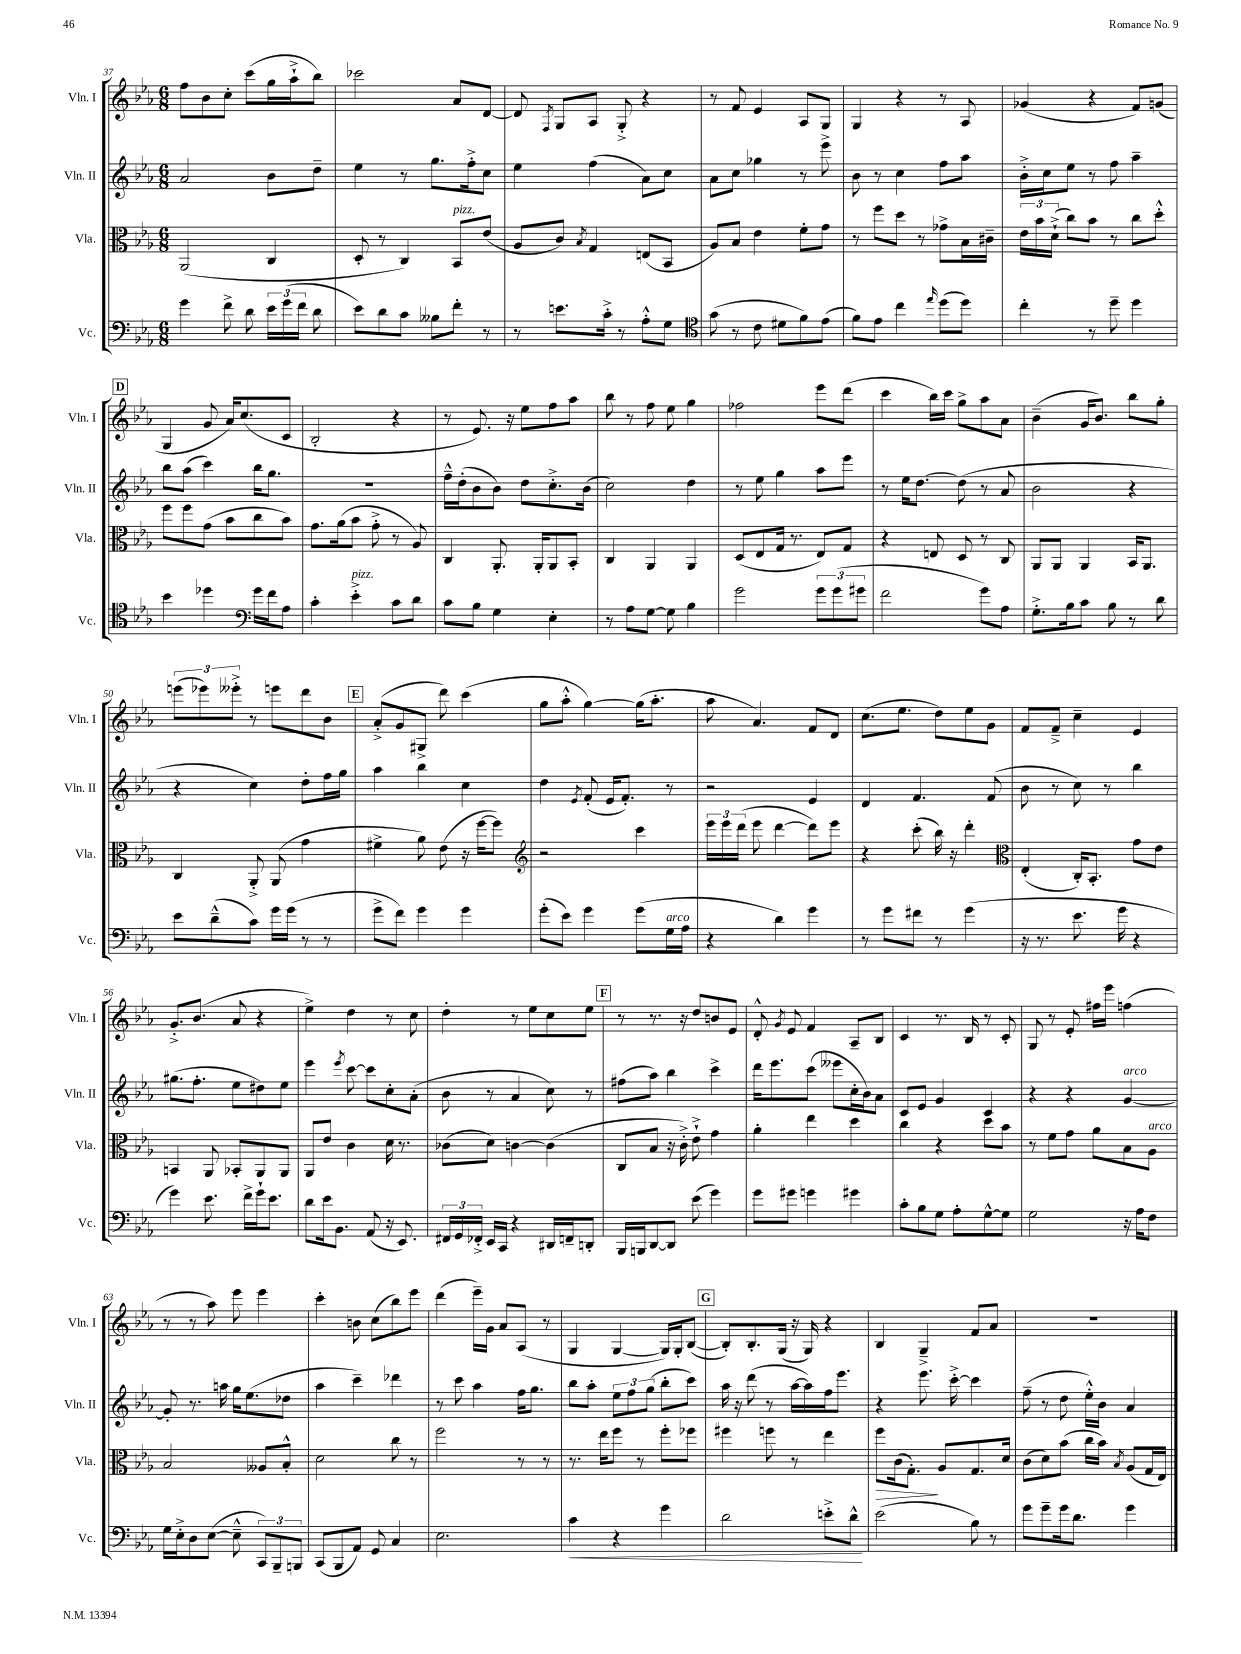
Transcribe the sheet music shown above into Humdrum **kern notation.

**kern	**dynam	**kern	**dynam	**kern	**kern
*part4	*part4	*part3	*part3	*part2	*part1
*staff4	*staff4	*staff3	*staff3	*staff2	*staff1
*I"Vc.	*	*I"Vla.	*	*I"Vln. II	*I"Vln. I
*I'Vc.	*	*I'Vla.	*	*I'Vln. II	*I'Vln. I
*clefF4	*	*clefC3	*	*clefG2	*clefG2
*k[b-e-a-]	*	*k[b-e-a-]	*	*k[b-e-a-]	*k[b-e-a-]
*M6/8	*	*M6/8	*	*M6/8	*M6/8
=37	=37	=37	=37	=37	=37
4g\	.	(2AA-/	.	2a-/	8ff\L
.	.	.	.	.	8b-\
8f^\	.	.	.	.	8cc'\J
8d\	.	.	.	.	(8ccc\L
24e-\LL	.	4C/	.	8b-\L	16gg\L
(24g\	.	.	.	.	.
.	.	.	.	.	16aa-`^\J
24f\JJ	.	.	.	.	.
8d\	.	.	.	8dd~\J	8bb-\J)
=38	=38	=38	=38	=38	=38
8e-\L)	.	8D'/	.	4ee-\	2ccc-X\
8d\	.	8r	.	.	.
8c\J	.	4C/)	.	8r	.
8B--X\L	.	.	.	8.gg\L	.
!	!	!LO:TX:a:i:t=pizz.	!	!	!
8f'\J	.	8BB-/L	.	.	8a-/L
.	.	.	.	16ff'^\k	.
8r	.	(8e-/J	.	8cc\J	[8d/J
=39	=39	=39	=39	=39	=39
8r	.	8A-/L	.	4ee-\	8d/]
.	.	.	.	.	8qF/
8.en\L	.	8c/J)	.	.	8G/L
.	.	8qB-/	.	.	.
.	.	4G/	.	(4ff\	8A-/J
16c'^\Jk	.	.	.	.	.
8r	.	.	.	.	8G'^/
8A-'^^\L	.	(8En/L	.	8a-\L)	4r
8G\J	.	8BB-/J	.	8cc\J	.
=40	=40	=40	=40	=40	=40
*clefC4	*	*	*	*	*
(8g\	.	8A-/L)	.	8a-\L	8r
8r	.	8B-/J	.	8cc\J	8f/
8c\	.	4e-\	.	4gg-X\	4e-/
8d#X\L	.	.	.	.	.
8f\)	.	8f'\L	.	8r	8A-/L
(8e-\J	.	8g\J	.	8eee-^\	8G/J
=41	=41	=41	=41	=41	=41
8f\L)	.	8r	.	8b-\	4G/
8e-\J	.	8ff\L	.	8r	.
4cc\	.	8dd\J	.	4cc\	4r
.	.	8r	.	.	.
16qqee-/	.	.	.	.	.
(8dd\L	.	8g-X^\L	.	8ff\L	8r
8dd\J)	.	16B-\L	.	8aa-\J	8A-/
.	.	16c#X~\JJ	.	.	.
=42	=42	=42	=42	=42	=42
4cc'\	.	24e-\LL	.	16b-'^\LL	(4g-X/
.	.	24b-\	.	.	.
.	.	.	.	16cc\J	.
.	.	(24d`^\JJ	.	.	.
.	.	8cc\L)	.	8ee-\J	.
8r	.	8b-\J	.	8r	4r
8dd~\	.	8r	.	8ff\	.
4dd\	.	8cc\L	.	4aa-~\	8f/L)
.	.	8dd'^^\J	.	.	(8gn/J
!!LO:LB:g=z
!!LO:REH:place=s1:t=D
=43	=43	=43	=43	=43	=43
4b-\	.	8ff\L	.	8bb-\L	4G/
.	.	8ff\	.	(8aa-\J	.
4dd-X\	.	(8g\J	.	4ccc\)	8g/
.	.	8b-\L	.	.	16a-/KL)
.	.	.	.	.	(8.cc/
*clefF4	*	*	*	*	*
16g\LL	.	8cc\	.	16bb-\KL	.
16f\J	.	.	.	8.gg\J	.
8A-\J	.	8b-\J)	.	.	8c/J
=44	=44	=44	=44	=44	=44
4c'\	.	8.g\L	.	2.r	2B-'/
.	.	(16a-\k	.	.	.
!LO:TX:a:i:t=pizz.	!	!	!	!	!
4e-'^\	.	8b-\J	.	.	.
.	.	8g'^\	.	.	.
8c\L	.	8r	.	.	4r
8d\J	.	8A-/)	.	.	.
=45	=45	=45	=45	=45	=45
8c\L	.	4C/	.	16ff~^^\LL	8r
.	.	.	.	(16dd'\J	.
8B-\J	.	.	.	8b-\	8.e-/)
4G\	.	8.AA-'/	.	8b-\J)	.
.	.	.	.	.	16r
.	.	.	.	8dd\L	8ee-\L
.	.	16AA-'/KL	.	.	.
4E-'\	.	8AA-/	.	8.cc'^\	8ff\
.	.	8BB-'/J	.	.	8aa-\J
.	.	.	.	(16b-\Jk	.
=46	=46	=46	=46	=46	=46
8r	.	4C/	.	2cc\)	8bb-\
8A-\L	.	.	.	.	8r
[8G\J	.	4AA-/	.	.	8ff\
8G\]	.	.	.	.	8ee-\
4B-\	.	4AA-/	.	4dd\	4gg\
=47	=47	=47	=47	=47	=47
2g\	.	(8D/L	.	8r	2ff-X\
.	.	8E-/	.	8ee-\	.
.	.	16G/Jk	.	4gg\	.
.	.	8.r	.	.	.
12g\L	.	8E-/L)	.	8aa-\L	8eee-\L
(12g\	.	.	.	.	.
.	.	8G/J	.	8eee-\J	(8ddd\J
12g#X\J	.	.	.	.	.
=48	=48	=48	=48	=48	=48
2f\	.	4r	.	8r	4ccc\
.	.	.	.	16ee-\KL	.
.	.	.	.	[8.dd\J	.
.	.	8En/	.	.	16bb-\LL)
.	.	.	.	.	16ccc\JJ
.	.	8D/	.	(8dd\]	8gg^\L
8g\L)	.	8r	.	8r	8aa-\
8A-\J	.	8C/	.	8a-/	8a-\J
=49	=49	=49	=49	=49	=49
8.G'^\L	.	8AA-/L	.	2b-\	(4b-~\
.	.	8AA-/J	.	.	.
16B-\k	.	.	.	.	.
8c\J	.	4AA-/	.	.	16g/KL
.	.	.	.	.	8.b-/J)
8B-\	.	.	.	.	.
8r	.	16BB-/KL	.	4r	8bb-\L
.	.	8.AA-/J	.	.	.
8d\	.	.	.	.	8gg'\J
!!LO:LB:g=z
=50	=50	=50	=50	=50	=50
8e-\L	.	4C/	.	4r	(12eeen\L
.	.	.	.	.	12eee-X\)
(8d~^^\	.	.	.	.	.
.	.	.	.	.	12eee--X'^\J
8c\J)	.	8AA-'^/	.	4cc\)	8r
16g\LL	.	(8AA-/	.	.	8eeen\L
(16g\JJ	.	.	.	.	.
8r	.	4g\	.	8dd'\L	8ddd\
8r	.	.	.	16ff\L	8b-\J
.	.	.	.	16gg\JJ	.
!!LO:REH:place=s1:t=E
=51	=51	=51	=51	=51	=51
8g^\L	.	4f#X^\	.	4aa-\	(8a-'^/L
8f\J)	.	.	.	.	8g/
4g\	.	8a-\)	.	4bb-\	8G#X^/J
.	.	(8e-\	.	.	8ddd\)
4g\	.	16r	.	4cc\	(4ccc\
.	.	[16ff\KL	.	.	.
.	.	8ff\J])	.	.	.
=52	=52	=52	=52	=52	=52
*	*	*clefG2	*	*	*
(8g'\L	.	2r	.	4dd\	8gg\L
8e-\J)	.	.	.	.	8aa-'^^\J
.	.	.	.	8qe-/	.
4g\	.	.	.	(8f'/	[4gg\)
.	.	.	.	16e-/KL	.
.	.	.	.	8.f'/J)	.
(8g\L	.	4ccc\	.	.	(16gg\KL]
.	.	.	.	.	8.aa-'\J
!LO:TX:a:i:t=arco	!	!	!	!	!
16G\L	.	.	.	8r	.
16A-\JJ	.	.	.	.	.
=53	=53	=53	=53	=53	=53
4r	.	24eee-\LL	.	2r	8aa-\
.	.	24eee-\	.	.	.
.	.	(24ddd\JJ	.	.	.
.	.	8eee-\	.	.	4.a-/)
4d\)	.	[4ddd\	.	.	.
4g\	.	8ddd\L])	.	4e-/	8f/L
.	.	8eee-\J	.	.	8d/J
=54	=54	=54	=54	=54	=54
8r	.	4r	.	4d/	(8.cc\L
8g\L	.	.	.	.	.
.	.	.	.	.	8.ee-\J
8f#X\J	.	(8ccc'\	.	4.f/	.
8r	.	16bb-\)	.	.	8dd\L)
.	.	16r	.	.	.
(4g\	.	4ddd'\	.	.	8ee-\
.	.	.	.	(8f/	8g\J
=55	=55	=55	=55	=55	=55
*	*	*clefC3	*	*	*
16r	.	(4E-'/	.	8b-\	8f/L
8.r	.	.	.	.	.
.	.	.	.	8r	8f~^/J
8.e-\	.	16C'/KL)	.	8cc\)	4cc~\
.	.	8.BB-'/J	.	.	.
.	.	.	.	8r	.
16g\	.	.	.	.	.
4r	.	8g\L	.	4bb-\	4e-/
.	.	8e-\J	.	.	.
!!LO:LB:g=z
=56	=56	=56	=56	=56	=56
4g\)	.	4BBn/	.	(8.gg#X\L	8.g'^/L
.	.	.	.	8.ff'\J	(8.b-/J
8.e-\	.	8AA-/	.	.	.
.	.	8BB-X'/L	.	8ee-\L	8a-/
16f^\LL	.	.	.	.	.
16g`\J	.	8AA-/	.	8dd#X\)	4r
8.e-\J	.	.	.	.	.
.	.	8AA-/J	.	8ee-\J	.
=57	=57	=57	=57	=57	=57
8d\L	.	8AA-/L	.	4eee-\	4ee-^\)
16e-\k	.	8e-/J	.	.	.
8.BB-\J	.	.	.	.	.
.	.	.	.	8qeee-/	.
.	.	4c\	.	[8ccc\	4dd\
(8AA-/	.	.	.	8ccc\L]	.
16r	.	16d\	.	8cc'\	8r
8.EE-/)	.	8.r	.	.	.
.	.	.	.	(8a-'\J	8cc\
=58	=58	=58	=58	=58	=58
24FF#X/LL	.	(8c-X\L	.	8b-\	4dd'\
24GG/	.	.	.	.	.
24FF-X'^/JJ	.	.	.	.	.
16EE-/LL	.	8d\J)	.	8r	.
16CC/JJ	.	.	.	.	.
4r	.	[4cn\	.	4a-/	8r
.	.	.	.	.	8ee-\L
16DD#X/LL	.	(4c\]	.	8cc\)	8cc\
16FFn~/J	.	.	.	.	.
8DDn'/J	.	.	.	8r	8ee-\J
!!LO:REH:place=s1:t=F
=59	=59	=59	=59	=59	=59
16BBB-/LL	.	8C/L	.	(8ff#X\L	8r
16BBBn/J	.	.	.	.	.
[8DD/	.	8B-/J	.	8aa-\J)	8.r
8DD/J]	.	16r	.	4bb-\	.
.	.	16c'^\)	.	.	16r
(8e-\	.	8e-`^\	.	.	8dd/L
4g\)	.	4g\	.	4ccc^\	8bn/
.	.	.	.	.	8e-/J
=60	=60	=60	=60	=60	=60
8g\L	.	4a-'\	.	16ddd\KL	8d'^^/
.	.	.	.	8.eee-\	.
.	.	.	.	.	8qg/
8g#X\J	.	.	.	.	8e-/
4gn\	.	4ee-\	.	(8ccc\J	4f/
.	.	.	.	8eee--X\L	.
4g#X\	.	4dd\	.	16cc'\L	8A-~/L
.	.	.	.	16b-\J)	.
.	.	.	.	8a-\J	8B-/J
=61	=61	=61	=61	=61	=61
8c'\L	.	4cc\	.	8c/L	4c/
8B-\	.	.	.	8e-/J	.
8G\J	.	4r	.	4g/	8.r
8A-'\L	.	.	.	.	.
.	.	.	.	.	16B-/
[8G^^\	.	8dd\L	.	4c/	8r
8G\J]	.	8b-\J	.	.	8c'/
=62	=62	=62	=62	=62	=62
2G\	.	8r	.	4r	8G/
.	.	8f\L	.	.	8r
.	.	8g\J	.	4r	8e-'/
.	.	8a-\L	.	.	16ff#X\LL
.	.	.	.	.	16eee-\JJ
!	!	!	!	!LO:TX:a:i:t=arco	!
16r	.	8B-\	.	[4g/	(4ffn\
16A-\KL	.	.	.	.	.
!	!	!LO:TX:a:i:t=arco	!	!	!
8F\J	.	8A-\J	.	.	.
!!LO:LB:g=z
=63	=63	=63	=63	=63	=63
16G\LL	.	2B-/	.	8g'/]	8r
16E-'^\J	.	.	.	.	.
8D\	.	.	.	8.r	8r
([8E-\J	.	.	.	.	8aa-\)
.	.	.	.	16aan\	.
8E-~^^\]	.	.	.	16gg\KL	8eee-\
.	.	.	.	(8.ee-\	.
12CC/L)	.	8A--X/L	.	.	4eee-\
12BBB-~/	.	.	.	.	.
.	.	8B-'^^/J	.	8dd-X\J	.
12BBBn/J	.	.	.	.	.
=64	=64	=64	=64	=64	=64
(8CC/L	.	2d\	.	4aa-\	4ccc'\
8BBB-/	.	.	.	.	.
8AA-/J)	.	.	.	4ccc~\)	8bn\
8GG/	.	.	.	.	(8cc\L
4C/	.	8cc\	.	4ddd-X\	8bb-\)
.	.	8r	.	.	8eee-\J
=65	=65	=65	=65	=65	=65
2.E-\	.	2ff\	.	8r	(4ddd\
.	.	.	.	8ccc\	.
.	.	.	.	4aa-\	16eee-~\LL)
.	.	.	.	.	16g\JJ
.	.	.	.	.	8a-/L
.	.	8r	.	16ff\KL	(8A-/J
.	.	.	.	8.gg\J	.
.	.	8r	.	.	8r
=66	=66	=66	=66	=66	=66
!	!LO:HP:b	!	!	!	!
4c\	<	8.r	.	8bb-\L	4G/
.	.	.	.	8aa-'\J	.
.	.	16ee-\KL	.	.	.
4r	.	8ff\J	.	12ee-\L	[4G/
.	.	.	.	12ff\	.
.	.	8r	.	.	.
.	.	.	.	(12gg\J	.
4g\	.	8ff'\L	.	8bb-'\L	16G/LL])
.	.	.	.	.	16G'/J
.	.	8ff-X\J	.	8ccc\J)	([8B-/J
!!LO:REH:place=s1:t=G
=67	=67	=67	=67	=67	=67
2d\	.	4ff#X\	.	16aa-\	8B-'/L])
.	.	.	.	16r	.
.	.	.	.	(8ddd\	8.B-'/
.	.	8ffn\	.	8r	.
.	.	.	.	.	(16G/Jk
.	.	8r	.	[16aa-\LL	16r
.	.	.	.	16aa-\])	16G/)
8en'^\L	.	4ee-\	.	16ff\J	4r
.	.	.	.	8.eee-\J	.
8d^^\J	.	.	.	.	.
.	[	.	.	.	.
=68	=68	=68	=68	=68	=68
!	!	!	!LO:HP:b	!	!
(2e-\	.	8ff\L	>	4r	4B-/
.	.	(16c\k	.	.	.
.	.	8.G'\J)	.	.	.
.	.	.	.	8.eee-\	4G~^/
.	.	8A-/L	]	.	.
.	.	.	.	[16ccc'^\	.
8B-\)	.	8.G/	.	4ccc\]	8f/L
8r	.	.	.	.	8a-/J
.	.	16d/Jk	.	.	.
=69	=69	=69	=69	=69	=69
8g\L	.	(8c\L	.	(8ff~\	2.r
8g~\	.	8d\)	.	8r	.
16g\k	.	(8b-\J	.	8dd\	.
8.d\J	.	.	.	.	.
.	.	16cc\LL	.	16ee-'^^\LL)	.
.	.	16b-\JJ)	.	16b-\JJ	.
.	.	8qB-/	.	.	.
4g\	.	(8A-/L	.	4a-/	.
.	.	16G/L	.	.	.
.	.	16E-/JJ)	.	.	.
==	==	==	==	==	==
*-	*-	*-	*-	*-	*-
